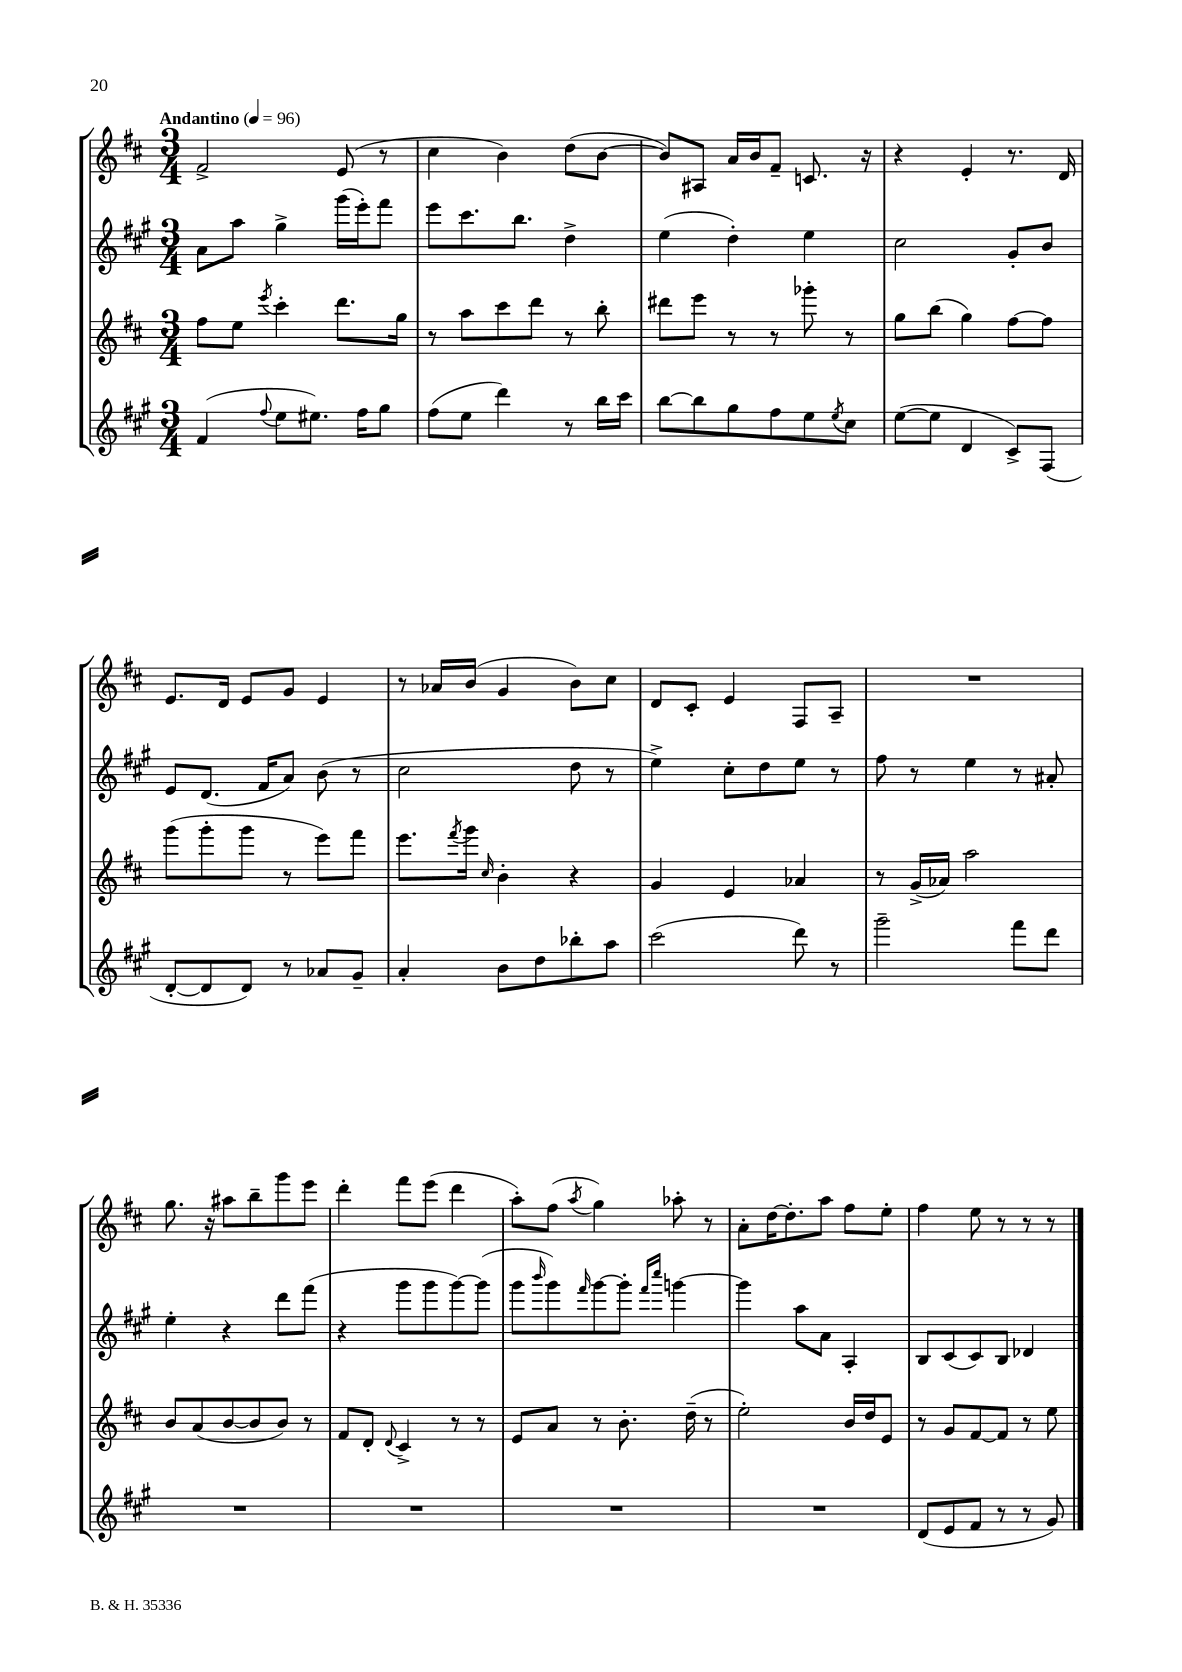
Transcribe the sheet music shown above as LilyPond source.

<<
\new StaffGroup <<
\new Staff = "s0" {
    \clef treble \key d \major \numericTimeSignature \time 3/4 \tempo "Andantino" 4 = 96
    fis'2-> e'8( r8 |
    cis''4 b'4) d''8( b'8~ |
    b'8) ais8 a'16 b'16 fis'8-- c'8. r16 |
    r4 e'4-. r8. d'16 |
    e'8. d'16 e'8 g'8 e'4 |
    r8 aes'16 b'16( g'4 b'8) cis''8 |
    d'8 cis'8-. e'4 fis8 a8-- |
    R2. |
    g''8. r16 ais''8 b''8-- g'''8 e'''8 |
    d'''4-. fis'''8 e'''8( d'''4 |
    a''8-.) fis''8( \acciaccatura { a''8 } g''4) aes''8-. r8 |
    a'8-. d''16~ d''8.-. a''8 fis''8 e''8-. |
    fis''4 e''8 r8 r8 r8 \bar "|." |
}
\new Staff = "s1" {
    \clef treble \key a \major \numericTimeSignature \time 3/4
    a'8 a''8 gis''4-> gis'''16( e'''16-.) fis'''8 |
    e'''8 cis'''8. b''8. d''4-> |
    e''4( d''4-.) e''4 |
    cis''2 gis'8-. b'8 |
    e'8 d'8.( fis'16 a'8) b'8( r8 |
    cis''2 d''8 r8 |
    e''4->) cis''8-. d''8 e''8 r8 |
    fis''8 r8 e''4 r8 ais'8-. |
    e''4-. r4 d'''8 fis'''8( |
    r4 gis'''8 gis'''8 gis'''8~) gis'''8( |
    gis'''8 \grace { b'''16 } gis'''8) \grace { fis'''16 } gis'''8~ gis'''8-. \grace { fis'''16 cis''''16 } g'''4~ |
    g'''4 a''8 a'8 a4-. |
    b8 cis'8( cis'8) b8 des'4 \bar "|." |
}
\new Staff = "s2" {
    \clef treble \key d \major \numericTimeSignature \time 3/4
    fis''8 e''8 \acciaccatura { e'''8 } cis'''4-. d'''8. g''16 |
    r8 a''8 cis'''8 d'''8 r8 b''8-. |
    dis'''8 e'''8 r8 r8 ges'''8-. r8 |
    g''8 b''8( g''4) fis''8~ fis''8 |
    g'''8( g'''8-. g'''8 r8 e'''8) fis'''8 |
    e'''8. \acciaccatura { fis'''8 } g'''16 \grace { cis''16 } b'4-. r4 |
    g'4 e'4 aes'4 |
    r8 g'16->( aes'16) a''2 |
    b'8 a'8( b'8~ b'8 b'8) r8 |
    fis'8 d'8-. \appoggiatura { d'8 } cis'4-> r8 r8 |
    e'8 a'8 r8 b'8.-. d''16--( r8 |
    e''2-.) b'16 d''16 e'8 |
    r8 g'8 fis'8~ fis'8 r8 e''8 \bar "|." |
}
\new Staff = "s3" {
    \clef treble \key a \major \numericTimeSignature \time 3/4
    fis'4( \appoggiatura { fis''8 } e''8 eis''8.) fis''16 gis''8 |
    fis''8( e''8 d'''4) r8 b''16 cis'''16 |
    b''8~ b''8 gis''8 fis''8 e''8 \acciaccatura { e''8 } cis''8 |
    e''8~( e''8 d'4 cis'8->) fis8( |
    d'8~-. d'8 d'8) r8 aes'8 gis'8-- |
    a'4-. b'8 d''8 bes''8-. a''8 |
    cis'''2( d'''8) r8 |
    gis'''2-- fis'''8 d'''8 |
    R2. |
    R2. |
    R2. |
    R2. |
    d'8( e'8 fis'8 r8 r8 gis'8) \bar "|." |
}
>>
>>
\layout { \context { \Score \remove "Bar_number_engraver" } }
